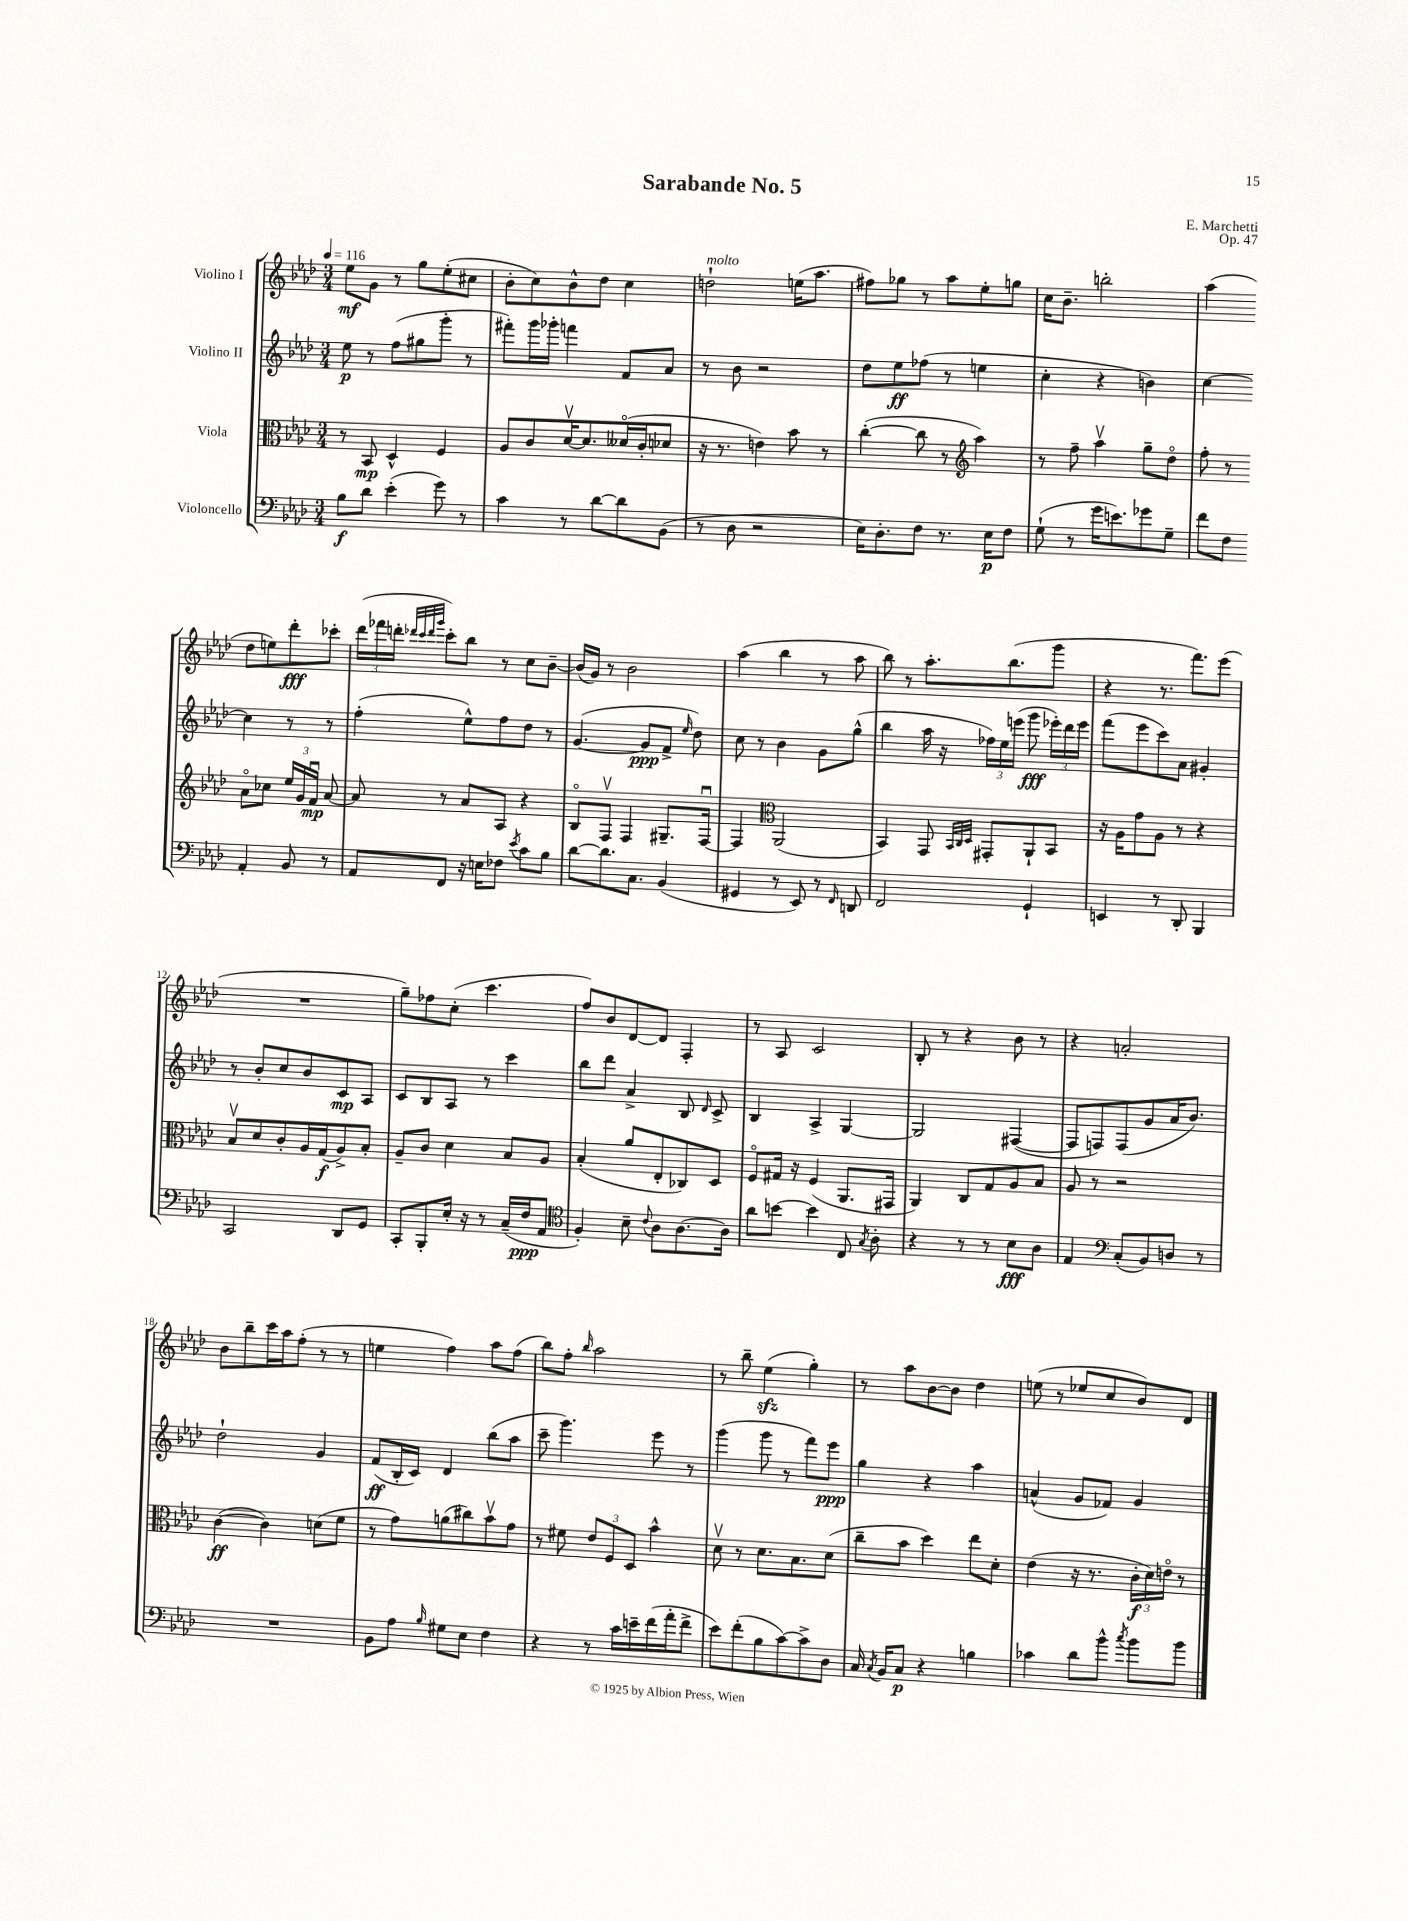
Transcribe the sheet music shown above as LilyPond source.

\header { title = "Sarabande No. 5" composer = "E. Marchetti" opus = "Op. 47" }
<<
\new StaffGroup <<
\new Staff = "s0" \with { instrumentName = "Violino I" } {
    \clef treble \key aes \major \numericTimeSignature \time 3/4 \tempo 4 = 116
    \autoBeamOff ees''8[\mf g'8] r8 g''8[ ees''8-.( cis''8] |
    bes'8[-. c''8) bes'8-^ des''8] c''4 |
    d''2-!^\markup { \italic "molto" } e''16[( aes''8.] |
    fis''8[) ges''8] r8 aes''8[ ees''8-. g''8] |
    c''16[ bes'8.]-- b''2-. |
    aes''4( des''8[ e''8) des'''8-.\fff ces'''8]-. |
    \tuplet 3/2 { des'''16[( fes'''16 d'''16]-. } \grace { des'''32[ c'''32 des'''32 g'''32] } c'''8[-.) bes''8] r8 c''8[ bes'8]~-- |
    bes'16[( g'16]) r8 bes'2 |
    aes''4( bes''4 r8 aes''8 |
    bes''8) r8 aes''8.[-. bes''8.( g'''8] |
    r4 r8. f'''8.[) ees'''8]( |
    R2. |
    g''8[--) fes''8 c''8]-.( c'''4. |
    f''8[) bes'8 des'8~ des'8] f4-. |
    r8 aes8 c'2 |
    bes8-. r8 r4 bes'8 r8 |
    r4 a'2-. |
    bes'8[ bes''8-- c'''16 aes''16 f''8]-.( r8 r8 |
    e''4 f''4) aes''8[ f''8]( |
    bes''8[) f''8]-. \grace { bes''16 } aes''2 |
    r8 bes''8-- ees''4\sfz( g''4-.) |
    r8 aes''8[ bes'8~ bes'8] des''4 |
    e''8( r8 ees''8[ c''8 bes'8) des'8] \bar "|." |
}
\new Staff = "s1" \with { instrumentName = "Violino II" } {
    \clef treble \key aes \major \numericTimeSignature \time 3/4
    \autoBeamOff ees''8\p r8 f''8[( gis''8 g'''8]-. r8 |
    fis'''8[-.) g'''16 ges'''16]-. f'''4 f'8[ aes'8] |
    r8 bes'8 r2 |
    des''8[ ees''8\ff fes''8]( r8 e''4 |
    c''4-. r4 b'4) |
    c''4~ c''4 r8 r8 |
    f''4-.( ees''8[-^) f''8 des''8] r8 |
    g'4.~( g'8[\ppp f'8]-> \grace { ees''16 } des''8) |
    c''8 r8 bes'4 g'8[ g''8]-^( |
    bes''4 aes''16 r16 \tuplet 3/2 { fes''16[) ees''16 e'''16]( } g'''8\fff \tuplet 3/2 { ees'''16[-.) des'''16 ees'''16] } |
    f'''8[( ees'''8 c'''8) aes'8] gis'4-. |
    r8 bes'8[-. c''8 bes'8 c'8\mp aes8] |
    c'8[ bes8 aes8] r8 c'''4 |
    bes''8[ des'''8] aes'4-> bes8 \grace { des'16 } c'8-> |
    bes4 aes4-> g4~ |
    g2 fis4~( |
    fis8[ f8) f8( g'8 aes'16 bes'8.]) |
    des''2-! g'4 |
    f'8[\ff( bes16-. c'16]) des'4 bes''8[( aes''8] |
    c'''8-- g'''4.) ees'''8 r8 |
    g'''4( g'''8 r8 f'''8[) ees'''8]\ppp |
    g''4 r4 aes''4 |
    a'4-^( g'8[ fes'8]) g'4 \bar "|." |
}
\new Staff = "s2" \with { instrumentName = "Viola" } {
    \clef alto \key aes \major \numericTimeSignature \time 3/4
    \autoBeamOff r8 bes,8\mp des4-^ f4 |
    aes8[ c'8 des'16~\upbow des'8. deses'16\flageolet( c'16-. des'8] |
    r16 r8. e'4) bes'8 r8 |
    c''4~-.( c''8 r8 \clef treble aes''4) |
    r8 f''8-- aes''4\upbow g''8[-- des''8]\flageolet |
    f''8-. r8 aes'8[\flageolet ces''8] \tuplet 3/2 { ees''16[ g'16 f'16]\downbow\mp } aes'8~ |
    aes'8 r8 aes'8[ aes8] r4 |
    bes8[\flageolet f8]\upbow f4 gis8.[-- f16]~\downbow |
    f4 \clef alto aes,2( |
    bes,4) g,8 \grace { bes,32[ c32 des32] } gis,8[-. aes,8-! bes,8] |
    r16 aes16[ g'8 aes8] r8 r4 |
    bes8[\upbow des'8 c'8-. aes16 g16\f( aes8->) bes8]-. |
    aes8[-- c'8] des'4 bes8[ aes8] |
    bes4-.( aes'8[ ees8-. ces8) des8] |
    f8[\flageolet gis16] r16 f4( aes,8.[ gis,16] |
    aes,4) c8[ g8 aes8 bes8] |
    aes8 r8 r2 |
    c'4~\ff( c'4) d'8[( f'8] |
    r8 g'8[) a'8( cis''8) bes'8\upbow g'8] |
    r8 fis'8 \tuplet 3/2 { ees'8[ f8 des8] } bes'4-^ |
    des'8\upbow r8 des'8.[ bes8. des'8]( |
    c''8[-- bes'8] des''4) ees''8[ des'8]-. |
    ees'4( r16 r8. \tuplet 3/2 { c'16[-.\f des'16) e'16]\flageolet } r8 \bar "|." |
}
\new Staff = "s3" \with { instrumentName = "Violoncello" } {
    \clef bass \key aes \major \numericTimeSignature \time 3/4
    \autoBeamOff bes8[\f des'8] ees'4-.( g'8) r8 |
    c'4 r8 des'8[~ des'8 bes,8]( |
    r8 des8 r2 |
    ees16[) des8.-. f8] r8. ees16[\p f8] |
    g8-!( r8 g'16[ e'8.) ges'8 g8]-- |
    f'8[ f8] aes,4-. bes,8 r8 |
    aes,8[ f,8] r16 e16[ fes8] \acciaccatura { ees'8 } c'8[ bes8] |
    des'8[~ des'8. c8.] bes,4( |
    gis,4 r8 ees,8) r8 \grace { f,16 } d,8 |
    f,2 g,4-! |
    e,4 r8 des,8-. bes,,4 |
    c,2 des,8[ g,8] |
    c,8[-. bes,,8-. ees16]-. r16 r8 c16[--( f16\ppp aes,8] |
    \clef tenor f4-.) bes8-- \appoggiatura { c'8 } aes8[ aes8.~ aes16] |
    aes'8[ b'8]~ b'4 c8 \acciaccatura { g8 } aes8-. |
    r4 r8 r8 bes8[\fff aes8] |
    ees4 \clef bass c8[-.( bes,8) d8] r8 |
    R2. |
    bes,8[ aes8] \grace { bes16 } gis8[ ees8] f4 |
    r4 r8 c'16[ e'16-- f'16( aes'16-. f'8]-> |
    ees'8[) f'8-.( bes8 c'8~) c'8-> des8] |
    c16 \acciaccatura { c8 } bes,16[ c8]\p r4 b4 |
    ces'4 des'8[ bes'8]-^ \acciaccatura { c''8 } bes'8[ bes'8] \bar "|." |
}
>>
>>
